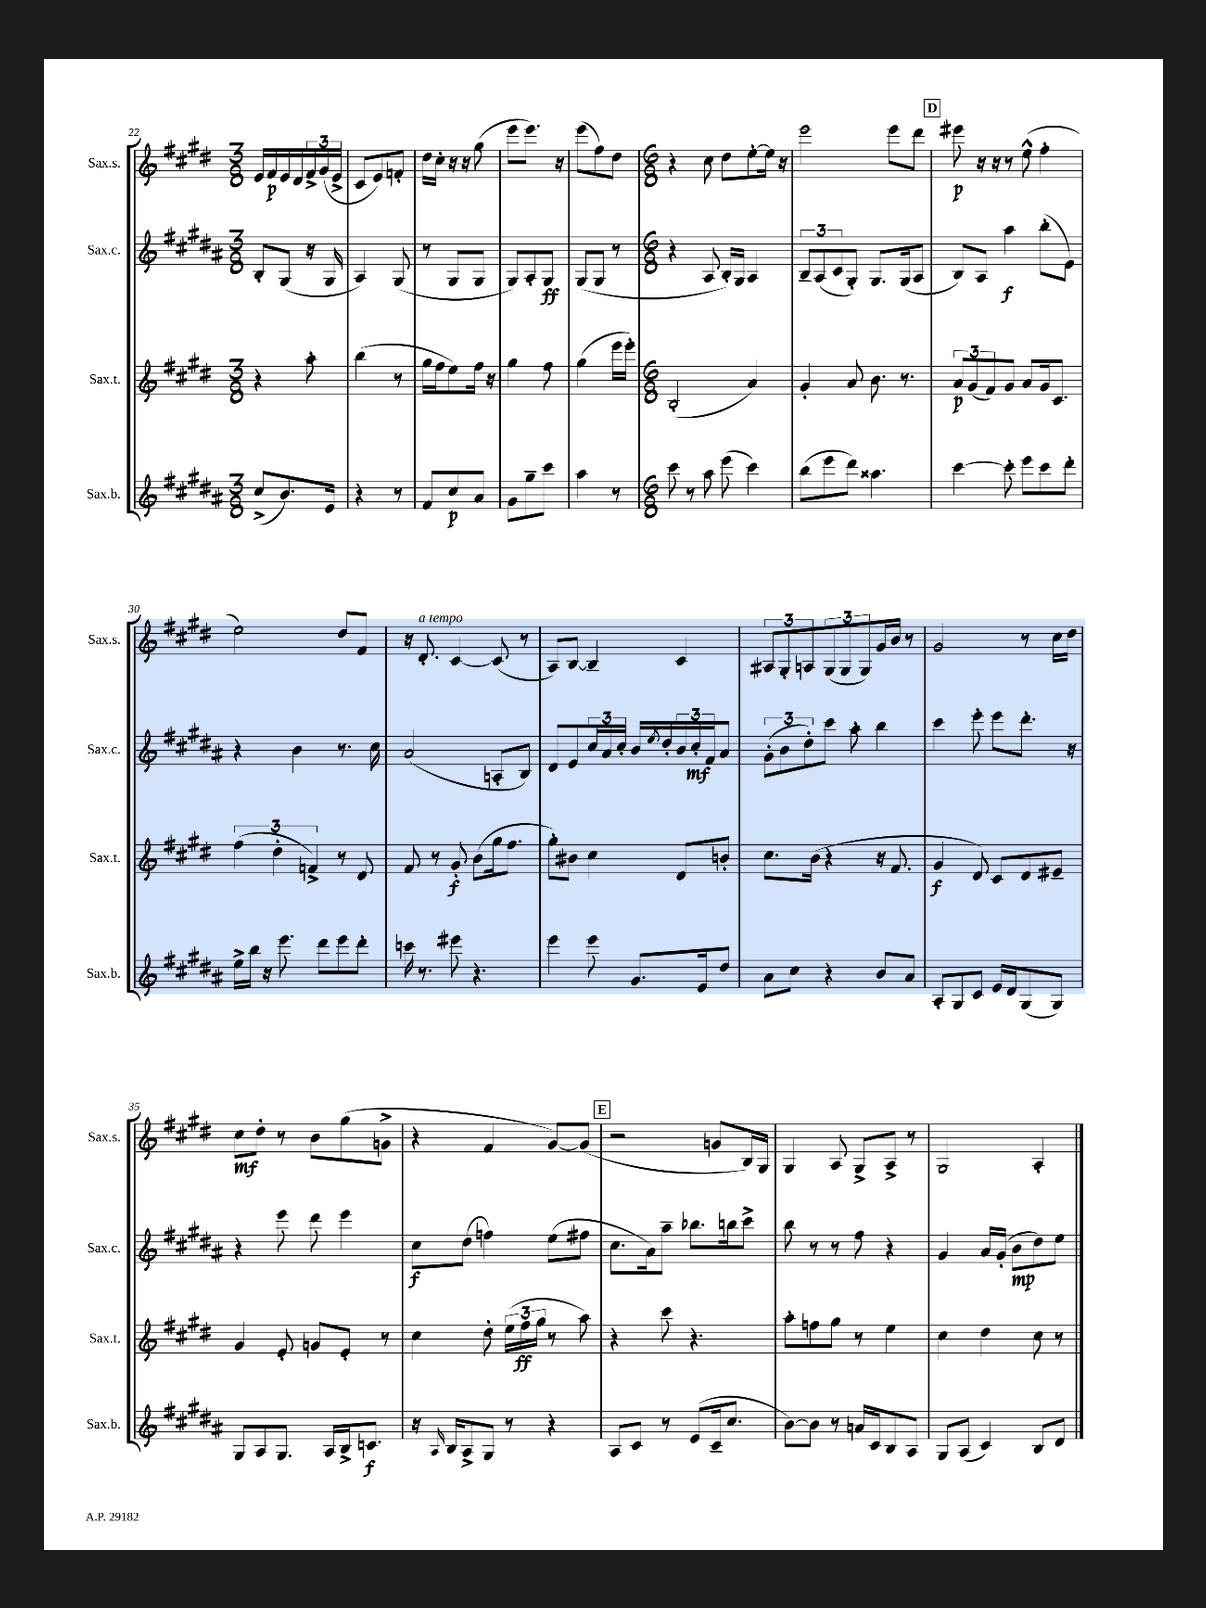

**kern	**dynam	**kern	**dynam	**kern	**dynam	**kern	**dynam
*part4	*part4	*part3	*part3	*part2	*part2	*part1	*part1
*staff4	*staff4	*staff3	*staff3	*staff2	*staff2	*staff1	*staff1
*I"Sax.b.	*	*I"Sax.t.	*	*I"Sax.c.	*	*I"Sax.s.	*
*I'Sax.b.	*	*I'Sax.t.	*	*I'Sax.c.	*	*I'Sax.s.	*
*clefG2	*	*clefG2	*	*clefG2	*	*clefG2	*
*k[f#c#g#d#a#]	*	*k[f#c#g#d#]	*	*k[f#c#g#d#a#]	*	*k[f#c#g#d#]	*
*M3/8	*	*M3/8	*	*M3/8	*	*M3/8	*
=22	=22	=22	=22	=22	=22	=22	=22
(8cc#^/L	.	4r	.	8B'/L	.	16e/LL	.
.	.	.	.	.	.	16f#/	p
8.b/)	.	.	.	(8G#/J	.	16e/	.
.	.	.	.	.	.	16d#/	.
.	.	8aa'\	.	16r	.	24f#^/	.
.	.	.	.	.	.	(24g#/	.
16e/Jk	.	.	.	16G#/	.	.	.
.	.	.	.	.	.	24e^/JJ	.
=23	=23	=23	=23	=23	=23	=23	=23
4r	.	(4bb\	.	4A#/)	.	8c#/L	.
.	.	.	.	.	.	8e/)	.
8r	.	8r	.	(8G#/	.	8fn'/J	.
=24	=24	=24	=24	=24	=24	=24	=24
8f#/L	.	16gg#\LL	.	8r	.	16dd#\LL	.
.	.	16ff#\J	.	.	.	16cc#'\JJ	.
8cc#/	p	8ee\)	.	8G#/L	.	16r	.
.	.	.	.	.	.	16r	.
8a#/J	.	16ff#\Jk	.	8G#/J	.	(8gg#\	.
.	.	16r	.	.	.	.	.
=25	=25	=25	=25	=25	=25	=25	=25
8g#\L	.	4gg#\	.	8G#/L)	.	8eee\L	.
8gg#~\	.	.	.	8A#'/	.	8.eee\J)	.
8ccc#\J	.	8ff#\	.	8G#/J	ff	.	.
.	.	.	.	.	.	16r	.
=26	=26	=26	=26	=26	=26	=26	=26
4aa#\	.	(4gg#\	.	(8G#/L	.	(8eee\L	.
.	.	.	.	8G#/J	.	8ff#\)	.
8r	.	16eee\LL	.	8r	.	8dd#\J	.
.	.	16eee'\JJ)	.	.	.	.	.
=27	=27	=27	=27	=27	=27	=27	=27
*M6/8	*	*M6/8	*	*M6/8	*	*M6/8	*
8ccc#\	.	(2B'/	.	4r	.	4r	.
8r	.	.	.	.	.	.	.
8aa#\	.	.	.	8A#/	.	8cc#\	.
(8eee\	.	.	.	16B'/LL)	.	8dd#\L	.
.	.	.	.	16G#/JJ	.	.	.
4ccc#\)	.	4a/)	.	4A#/	.	[8ee'\	.
.	.	.	.	.	.	16ee\Jk]	.
.	.	.	.	.	.	16r	.
=28	=28	=28	=28	=28	=28	=28	=28
(8bb\L	.	4g#'/	.	12B~/L	.	2eee\	.
.	.	.	.	(12A#/	.	.	.
8eee\	.	.	.	.	.	.	.
.	.	.	.	12c#/	.	.	.
8ddd#\J)	.	8a/	.	8G#'/J)	.	.	.
4.aa##X\	.	8.b\	.	8.G#/L	.	.	.
.	.	.	.	.	.	8eee\L	.
.	.	8.r	.	(16G#/k	.	.	.
.	.	.	.	8A#/J	.	8ddd#\J	.
!!LO:REH:place=s1:t=D
=29	=29	=29	=29	=29	=29	=29	=29
[4ccc#\	.	12a/L	p	8B/L)	.	8eee#X\	p
.	.	(12g#/	.	.	.	.	.
.	.	.	.	8A#/J	.	16r	.
.	.	12f#/)	.	.	.	.	.
.	.	.	.	.	.	16r	.
8ccc#'\]	.	8g#/J	.	4aa#\	f	8r	.
8eee\L	.	8a/L	.	.	.	(8ee^^\	.
8ccc#\	.	16g#/k	.	(8bb'\L	.	4ff#'\	.
.	.	8.c#/J	.	.	.	.	.
8ddd#'\J	.	.	.	8e\J)	.	.	.
!!LO:LB:g=z
=30	=30	=30	=30	=30	=30	=30	=30
16ee^\LL	.	(6ff#\	.	4r	.	2ee\)	.
16bb\JJ	.	.	.	.	.	.	.
16r	.	.	.	.	.	.	.
.	.	6dd#'\	.	.	.	.	.
8.eee\	.	.	.	.	.	.	.
.	.	.	.	4b\	.	.	.
.	.	6fn^/)	.	.	.	.	.
8ddd#\L	.	.	.	.	.	.	.
8eee\	.	8r	.	8.r	.	8dd#/L	.
8ddd#'\J	.	8d#/	.	.	.	8f#/J	.
.	.	.	.	16cc#\	.	.	.
=31	=31	=31	=31	=31	=31	=31	=31
16cccn\	.	8f#/	.	(2a#/	.	16r	.
!	!	!	!	!	!	!LO:TX:a:i:t=a tempo	!
8.r	.	.	.	.	.	8.d#'/	.
.	.	8r	.	.	.	.	.
8eee#X\	.	8g#'/	f	.	.	[4c#/	.
4.r	.	(8b\L	.	.	.	.	.
.	.	16gg#\k	.	8An'/L	.	(8c#/]	.
.	.	8.ff#\J	.	.	.	.	.
.	.	.	.	8B/J)	.	8r	.
=32	=32	=32	=32	=32	=32	=32	=32
4eee\	.	8gg#'\L)	.	8d#/L	.	8A/L)	.
.	.	8b#X\J	.	8e/	.	[8B/J	.
8eee\	.	4cc#\	.	24cc#/L	.	4B~/]	.
.	.	.	.	24a#/	.	.	.
.	.	.	.	24cc#'/JJ	.	.	.
8.g#/L	.	.	.	16b/LL	.	.	.
.	.	.	.	8qee/	.	.	.
.	.	.	.	16dd#'/	.	.	.
.	.	8d#/L	.	24b/	.	4c#/	.
.	.	.	.	24cc#'/	mf	.	.
16e/k	.	.	.	.	.	.	.
.	.	.	.	24f#/J	.	.	.
8dd#/J	.	8bn'/J	.	8a#/J	.	.	.
=33	=33	=33	=33	=33	=33	=33	=33
8a#\L	.	8.cc#\L	.	(12g#'\L	.	12A#X/L	.
.	.	.	.	12b\	.	12G#'/	.
8cc#\J	.	.	.	.	.	.	.
.	.	.	.	12dd#'\)	.	12An/	.
.	.	(16b\Jk	.	.	.	.	.
4r	.	4r	.	8ccc#\J	.	(12G#/	.
.	.	.	.	.	.	12G#/	.
.	.	.	.	8aa#'\	.	.	.
.	.	.	.	.	.	12G#/)	.
8b/L	.	16r	.	4bb\	.	16g#/L	.
.	.	8.f#/	.	.	.	16b/JJ	.
8a#/J	.	.	.	.	.	8r	.
=34	=34	=34	=34	=34	=34	=34	=34
8A#'/L	.	4g#/	f	4ccc#\	.	2g#/	.
8G#/	.	.	.	.	.	.	.
8c#/J	.	8d#/)	.	8eee'\	.	.	.
16e/LL	.	8c#/L	.	8eee\L	.	.	.
16d#/J	.	.	.	.	.	.	.
(8G#/	.	8d#/	.	8.ddd#'\J	.	8r	.
8G#/J)	.	8e#X~/J	.	.	.	16cc#\LL	.
.	.	.	.	16r	.	16dd#\JJ	.
!!LO:LB:g=z
=35	=35	=35	=35	=35	=35	=35	=35
8G#/L	.	4g#/	.	4r	.	8cc#\L	mf
8A#/	.	.	.	.	.	8dd#'\J	.
8.G#/J	.	8e'/	.	8eee\	.	8r	.
.	.	8gn/L	.	8ddd#\	.	8b\L	.
16A#/LL	.	.	.	.	.	.	.
16B^/J	.	8e'/J	.	4eee\	.	(8gg#\	.
8.cn/J	f	.	.	.	.	.	.
.	.	8r	.	.	.	8gn^\J	.
=36	=36	=36	=36	=36	=36	=36	=36
16r	.	4cc#\	.	8cc#\L	f	4r	.
16qqA#/	.	.	.	.	.	.	.
16B/KL	.	.	.	.	.	.	.
8A#^/	.	.	.	(8dd#\J	.	.	.
8G#/J	.	8dd#'\	.	4ffn\)	.	4f#/	.
8r	.	(24ee\LL	.	.	.	.	.
.	.	24ff#\	ff	.	.	.	.
.	.	24gg#\JJ	.	.	.	.	.
4r	.	8r	.	(8ee\L	.	[8g#/L)	.
.	.	8aa\)	.	8ff#X\J	.	(8g#/J]	.
!!LO:REH:place=s1:t=E
=37	=37	=37	=37	=37	=37	=37	=37
8A#/L	.	4r	.	8.cc#\L	.	2r	.
8c#/J	.	.	.	.	.	.	.
.	.	.	.	16a#\k)	.	.	.
8r	.	8ccc#\	.	8aa#~\J	.	.	.
(8e/L	.	4.r	.	8.bb-X\L	.	.	.
16c#~/k	.	.	.	.	.	8gn/L	.
8.cc#/J	.	.	.	16bbn\k	.	.	.
.	.	.	.	8ccc#^\J	.	16B/L)	.
.	.	.	.	.	.	16G#/JJ	.
=38	=38	=38	=38	=38	=38	=38	=38
[8b\L)	.	8aa'\L	.	8bb\	.	4G#/	.
8b\J]	.	8ffn\	.	8r	.	.	.
8r	.	8gg#\J	.	8r	.	8A/	.
16an/LL	.	8r	.	8ff#\	.	8G#^/L	.
16c#/J	.	.	.	.	.	.	.
8B/	.	4ee\	.	4r	.	8A^/J	.
8A#/J	.	.	.	.	.	8r	.
=39	=39	=39	=39	=39	=39	=39	=39
8G#/L	.	4cc#\	.	4g#/	.	2G#/	.
(8A#/J	.	.	.	.	.	.	.
4c#/)	.	4dd#\	.	16a#/LL	.	.	.
.	.	.	.	(16g#'/JJ	.	.	.
.	.	.	.	8b\L	mp	.	.
8B/L	.	8cc#\	.	8dd#\)	.	4A'/	.
8d#/J	.	8r	.	8ee\J	.	.	.
==	==	==	==	==	==	==	==
*-	*-	*-	*-	*-	*-	*-	*-
